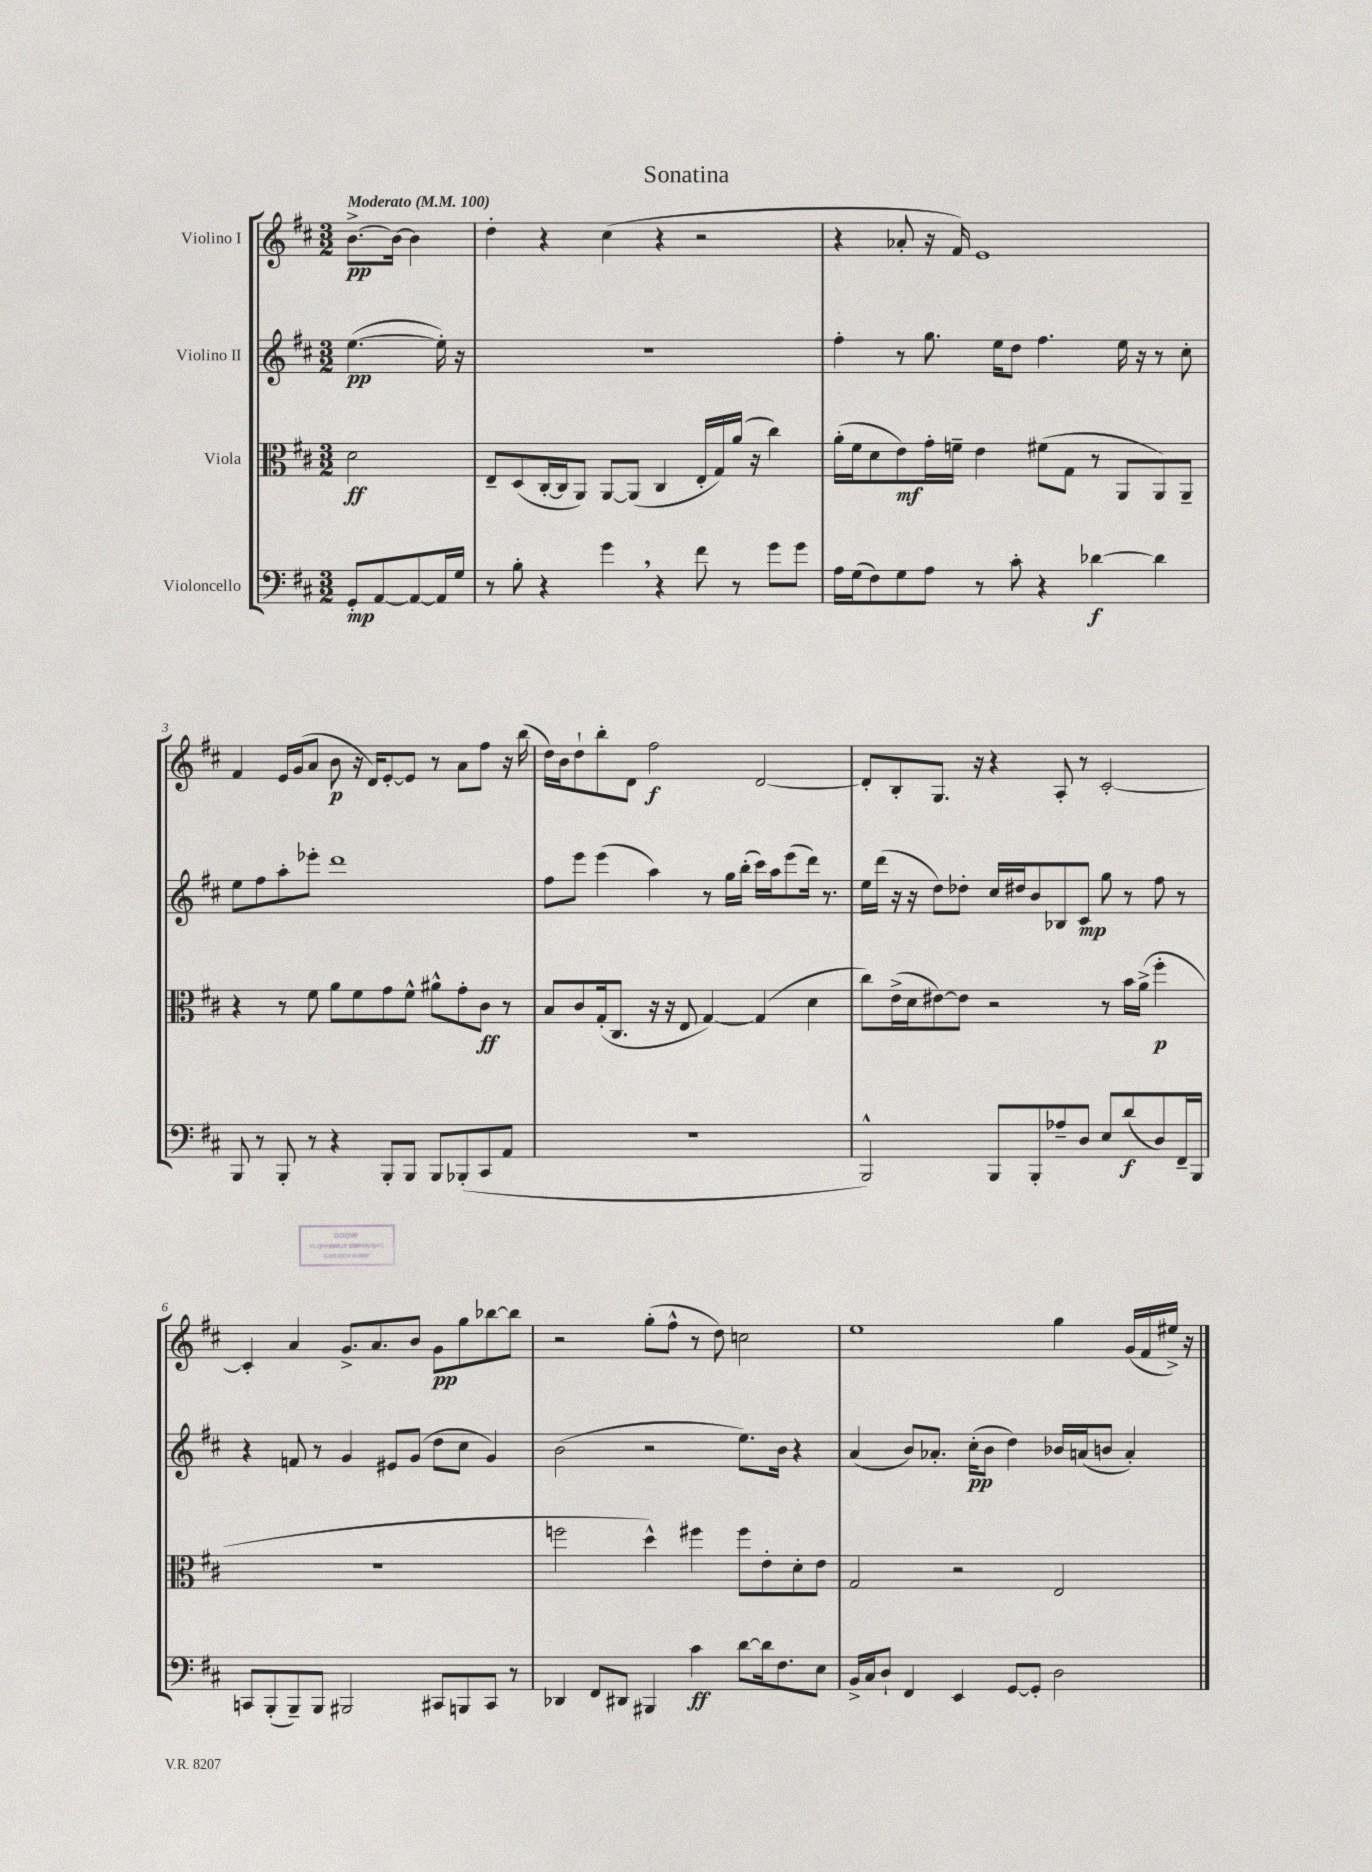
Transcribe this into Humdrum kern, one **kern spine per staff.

**kern	**kern	**kern	**kern
*staff4	*staff3	*staff2	*staff1
*clefF4	*clefC3	*clefG2	*clefG2
*k[f#c#]	*k[f#c#]	*k[f#c#]	*k[f#c#]
*M3/2	*M3/2	*M3/2	*M3/2
*MM100	*MM100	*MM100	*MM100
8GG'/L	2d\	([4.ee\	[8.b^\L
[8AA/	.	.	.
.	.	.	16b\_Jk
8AA/_	.	.	4b\]
16AA/]L	.	16ee'\])	.
16G/JJ	.	16r	.
=	=	=	=
8r	8E~/L	1.r	4dd'\
8B'\	(8D/	.	.
4r	[16C#'/L	.	4r
.	16C#/]J	.	.
.	8AA/J)	.	.
4g\	[8AA/L	.	(4cc#\
.	(8AA/]J	.	.
4r	4C#/	.	4r
8f#\	16E'/LL	.	2r
.	16G/)	.	.
8r	(16a/JJ	.	.
.	16r	.	.
8g\L	4cc#\)	.	.
8g\J	.	.	.
=	=	=	=
16A\LL	(16a'\LL	4ff#'\	4r
(16G\J	16f#\J	.	.
8F#\)	8d\	.	.
8G\	8e\)	8r	8a-'/
8A\J	16g'\L	8.gg\	16r
.	16f~\JJ	.	16f#/)
8r	4e\	.	1e
.	.	16ee\LK	.
8c#'\	.	8dd\J	.
4r	(8f#\L	4.ff#\	.
.	8G\J	.	.
[4d-\	8r	.	.
.	8AA/L	16ee\	.
.	.	16r	.
4d-\]	8AA/)	8r	.
.	8AA~/J	8cc#'\	.
=	=	=	=
8BBB/	4r	8ee\L	4f#/
8r	.	8ff#\	.
8BBB'/	8r	8aa'\	16e/LL
.	.	.	(16g/J
8r	8f#\	8eee-'\J	8a/J
4r	8a\L	1ddd	8b\
.	8f#\	.	16r
.	.	.	16d/LK)
8BBB'/L	8g\	.	[8e'/
8BBB/J	8f#^^\J	.	8e/]J
8BBB/L	8a#^^\L	.	8r
(8BBB-'/	8g'\	.	8a\L
8CC#/	8c#\J	.	8ff#\J
8AA/J	8r	.	16r
.	.	.	(16bb\
=	=	=	=
1.r	8B/L	8ff#\L	16dd\LL)
.	.	.	16b\J
.	8c#/	8eee\J	8dd`\
.	(16G'/k	(4eee\	8bb'\
.	8.C#/J	.	.
.	.	.	8d\J
.	16r	4aa\)	2ff#\
.	16r	.	.
.	8E/	.	.
.	[4G/)	8r	.
.	.	16gg\LL	.
.	.	(16bb'\JJ	.
.	(4G/]	16ccc#\LL)	[2d/
.	.	16aa\J	.
.	.	(8eee\	.
.	4d\	16ddd\Jk)	.
.	.	8.r	.
=	=	=	=
2BBB^^/)	8cc#\L)	16ee\LL	8d'/]L
.	.	(16ddd\JJ	.
.	(16e^\L	16r	8B'/
.	16d\J	16r	.
.	[8e#\)	8dd\L)	8.G/J
.	8e#\]J	8dd-'\J	.
.	.	.	16r
8BBB/L	2r	16cc#/LL	4r
.	.	16dd#/J	.
8BBB'/	.	8b/	.
8A-~/	.	8B-/	8A'/
8D/J	.	8c#/J	8r
8E/L	8r	8gg\	[2c#'/
(8d/	16b\LL	8r	.
.	(16a^\JJ	.	.
8D/)	4ff#'\	8ff#\	.
16FF#~/L	.	8r	.
16BBB/JJ	.	.	.
=	=	=	=
8CC/L	1.r	4r	4c#'/]
(8BBB'/	.	.	.
8BBB~/)	.	8f/	4a/
8BBB/J	.	8r	.
2BBB#/	.	4g/	8.g^/L
.	.	.	8.a/
.	.	8e#/L	.
.	.	(8g/J	8b/J
8CC#/L	.	8dd\L	8g\L
8BBB/	.	8cc#\J	8gg\
8CC#/J	.	4g/)	[8bb-\
8r	.	.	8bb-\]J
=	=	=	=
4DD-/	2ff\	(2b\	2r
8FF#/L	.	.	.
8DD#/J	.	.	.
4BBB#/	4dd^^\)	2r	(8gg'\L
.	.	.	8ff#^^\J
4c#\	4ff#\	.	8r
.	.	.	8dd\)
[8d\L	8ff#\L	8.ee\L)	2cc\
16d\]k	8e'\	.	.
8.F#\	.	16b\Jk	.
.	8d'\	4r	.
8E\J	8e\J	.	.
=	=	=	=
16BB^/LL	2G/	(4a/	1ee
16C#/J	.	.	.
8D`/J	.	.	.
4FF#/	.	8b/L)	.
.	.	8.a-'/J	.
4EE/	2r	.	.
.	.	(16cc#'\LK	.
.	.	8b\J	.
[8GG/L	.	4dd\)	.
8GG'/]J	.	.	.
2D\	2E/	16b-/LL	4gg\
.	.	(16a/J	.
.	.	8b/J	.
.	.	4a'/)	(16g/LL
.	.	.	16f#/
.	.	.	16ee#^/JJ)
.	.	.	16r
==	==	==	==
*-	*-	*-	*-
